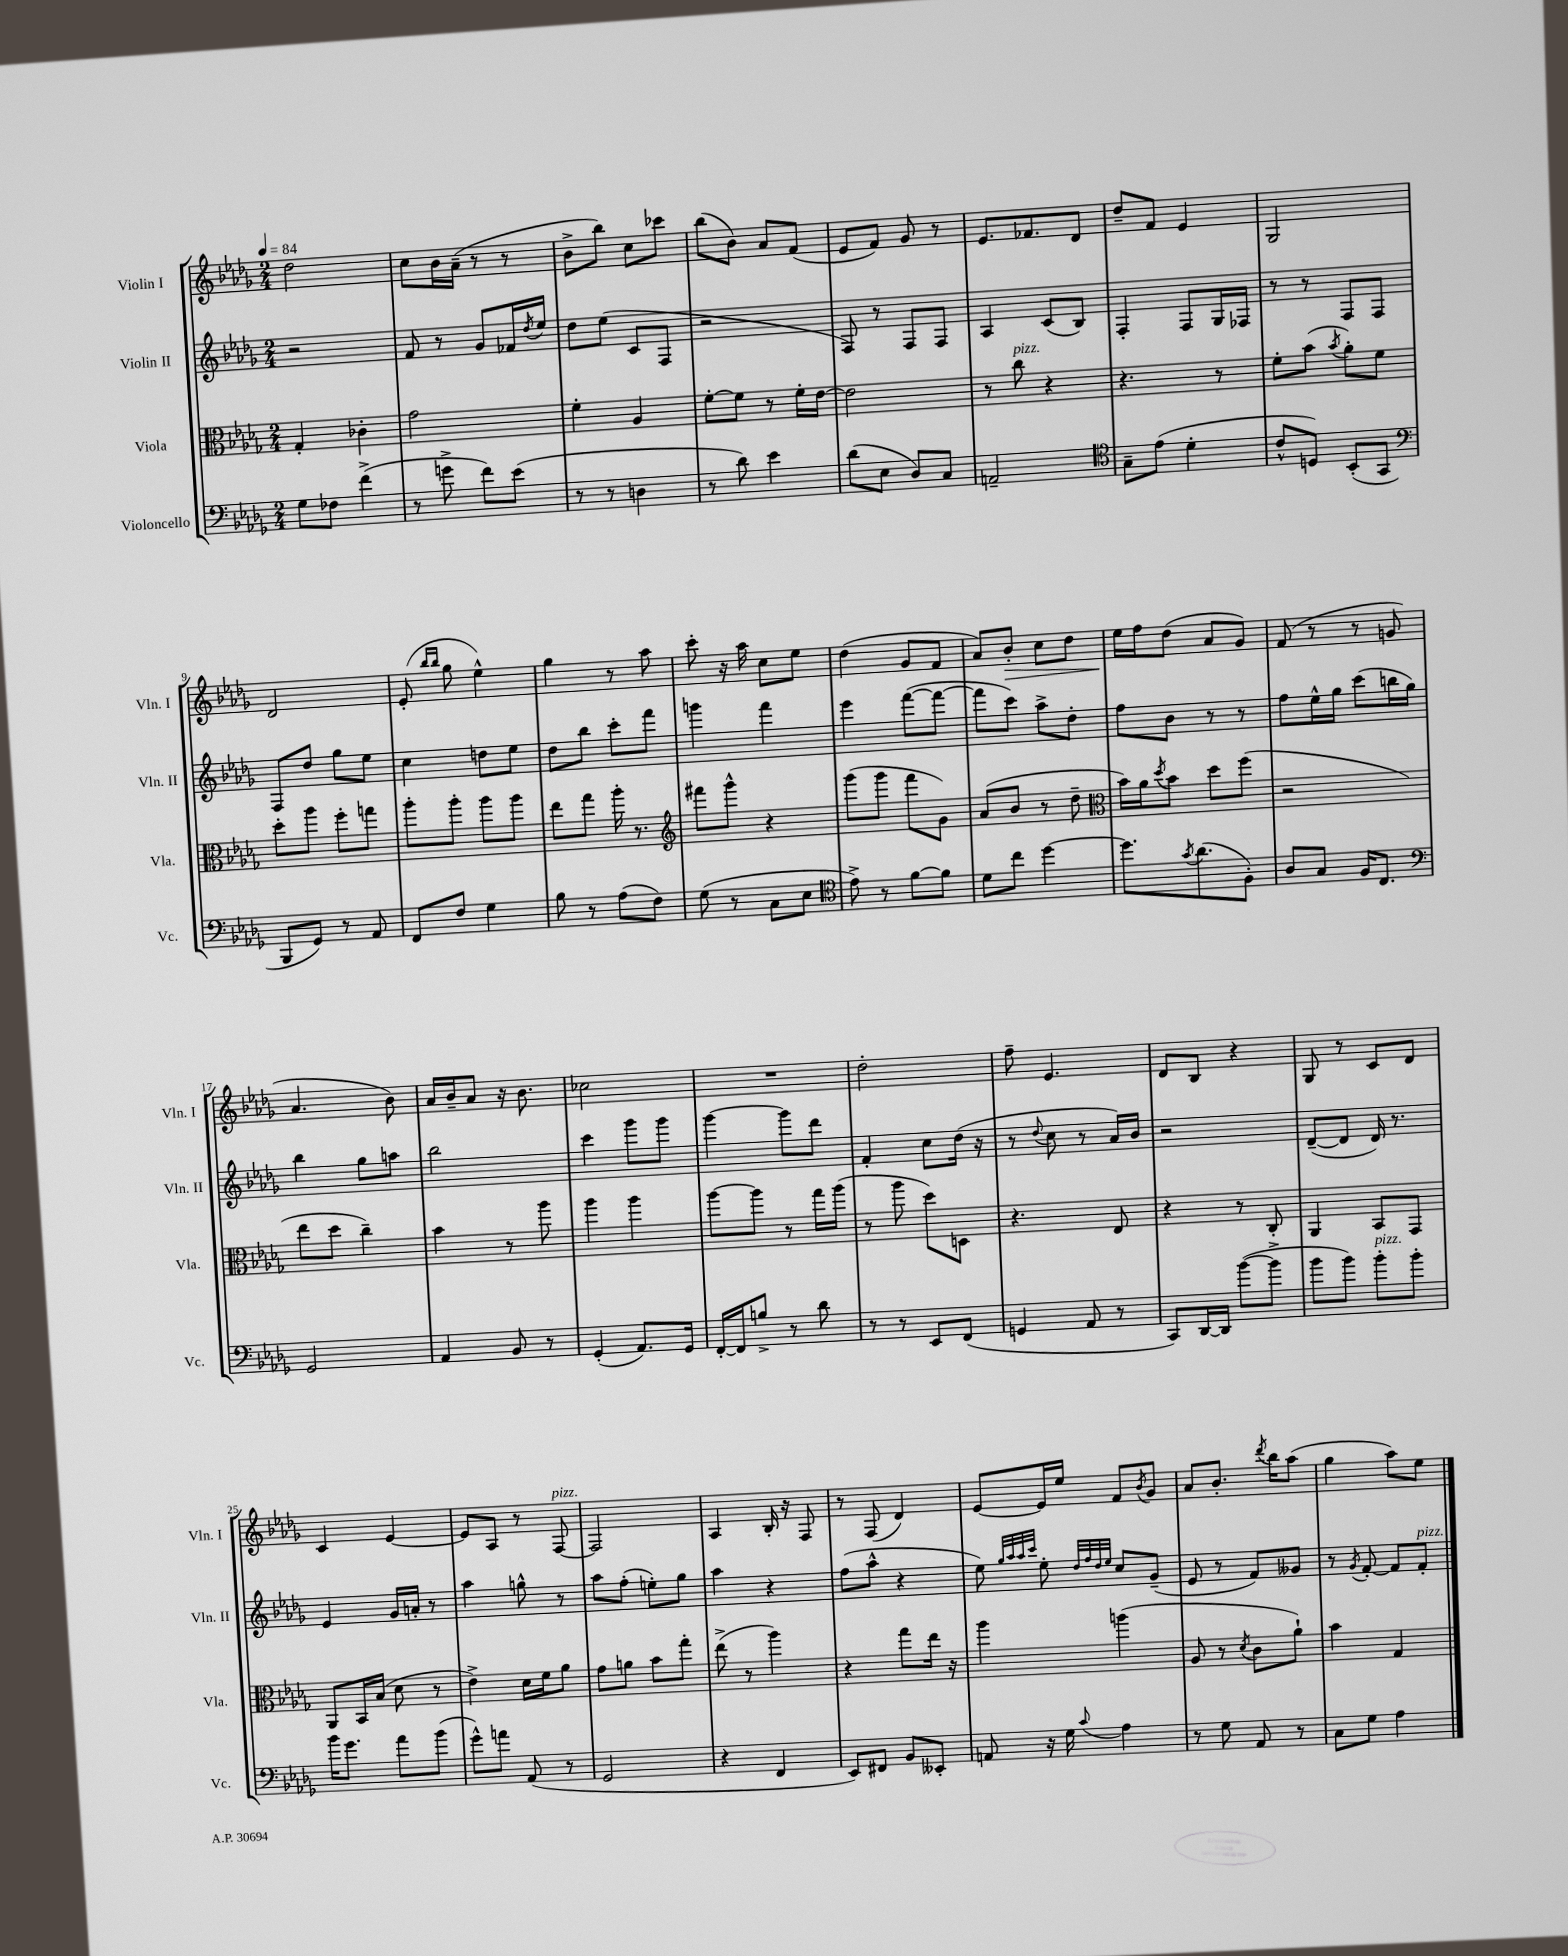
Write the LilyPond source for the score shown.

<<
\new StaffGroup <<
\new Staff = "s0" \with { instrumentName = "Violin I" shortInstrumentName = "Vln. I" } {
    \clef treble \key des \major \numericTimeSignature \time 2/4 \tempo 4 = 84
    des''2 |
    c''8 bes'16 aes'16--( r8 r8 |
    bes'8-> bes''8) c''8 ces'''8 |
    bes''8( bes'8) aes'8 f'8( |
    ees'8 f'8) ges'8 r8 |
    ees'8. fes'8. des'8 |
    des''8-- f'8 ees'4 |
    ges2 |
    des'2 |
    ees'8-.( \grace { bes''16 bes''16 } ges''8 ees''4-^) |
    ges''4 r8 aes''8 |
    c'''8-. r16 aes''16 c''8 ees''8 |
    des''4( ges'8 f'8 |
    aes'8) bes'8-.\> c''8 des''8 |
    ees''16\! f''16 des''8( aes'8 ges'8) |
    f'8( r8 r8 g'8 |
    aes'4. bes'8) |
    aes'16 bes'16-- aes'8 r16 bes'8. |
    ces''2 |
    R2 |
    des''2-. |
    f''8-- ees'4. |
    des'8 bes8 r4 |
    ges8 r8 c'8 des'8 |
    c'4 ees'4~ |
    ees'8 aes8 r8 f8~^\markup { \italic "pizz." } |
    f2 |
    aes4 bes16-. r16 f8 |
    r8 f8( des'4) |
    ees'8~ ees'16 ees''16 f'8 \acciaccatura { bes'8 } ges'8 |
    aes'8 bes'8.-. \acciaccatura { des'''8 } bes''16 aes''8( |
    ges''4 aes''8) ees''8 \bar "|." |
}
\new Staff = "s1" \with { instrumentName = "Violin II" shortInstrumentName = "Vln. II" } {
    \clef treble \key des \major \numericTimeSignature \time 2/4
    r2 |
    f'8 r8 ges'8 fes'16 \acciaccatura { des''8 } ees''16 |
    des''8 ees''8( c'8 f8 |
    r2 |
    f8) r8 f8 f8 |
    aes4 c'8( bes8) |
    f4-. f8 ges16 fes16 |
    r8 r8 f8 f8 |
    f8 des''8 ges''8 ees''8 |
    c''4 d''8 ees''8 |
    des''8 bes''8 c'''8-. f'''8 |
    g'''4 f'''4 |
    ees'''4 f'''8~( f'''8~ |
    f'''8 c'''8) aes''8-> des''8-. |
    f''8 bes'8 r8 r8 |
    f''8 ees''16-^ ges''16 c'''8( b''16 ges''16) |
    bes''4 ges''8 a''8 |
    bes''2 |
    c'''4 ges'''8 ges'''8 |
    ges'''4~ ges'''8 des'''8 |
    f'4-. c''8 des''16( r16 |
    r8 \appoggiatura { des''8 } c''8 r8 aes'16) bes'16 |
    r2 |
    des'8~--( des'8 des'16) r8. |
    ees'4 ges'16 a'16-. r8 |
    aes''4 g''8-^ r8 |
    aes''8 f''8-.( e''8-.) ges''8 |
    aes''4 r4 |
    f''8( aes''8-^ r4 |
    ees''8) \grace { ges''32 aes''32 aes''32 c'''32 } ees''8-. \grace { des''32 f''32 des''32 ees''32 } c''8 ges'8--( |
    ees'8 r8 f'8) geses'8 |
    r8 \acciaccatura { ges'8 } f'8~-. f'8 f'8-.^\markup { \italic "pizz." } \bar "|." |
}
\new Staff = "s2" \with { instrumentName = "Viola" shortInstrumentName = "Vla." } {
    \clef alto \key des \major \numericTimeSignature \time 2/4
    ges4-. ces'4-. |
    ges'2 |
    f'4-. aes4 |
    f'8~-. f'8 r8 f'16-. ees'16~ |
    ees'2 |
    r8 c''8^\markup { \italic "pizz." } r4 |
    r4. r8 |
    f'8-. bes'8( \acciaccatura { bes'8 } aes'8-.) f'8 |
    des''8-. aes''8 f''8-. g''8 |
    aes''8-. aes''8-. aes''8 aes''8 |
    ees''8 ges''8 aes''16-. r8. |
    \clef treble fis'''8 ges'''8-^ r4 |
    ges'''8( ges'''8 f'''8 ges'8) |
    aes'8( bes'8 r8 des''8-- |
    \clef alto bes'16) aes'16 \acciaccatura { des''8 } bes'8 des''8 f''8( |
    r2 |
    ees''8 des''8 c''4--) |
    bes'4 r8 aes''8 |
    aes''4 aes''4 |
    aes''8~ aes''8 r8 ges''16 aes''16( |
    r8 aes''8 des''8) d8 |
    r4. ees8 |
    r4 r8 c8-. |
    aes,4 bes,8 ges,8 |
    aes,8 bes,16 bes16( des'8 r8 |
    ees'4->) des'16 f'16 aes'8 |
    ges'8 a'8 bes'8 ges''8-. |
    ees''8->( r8 aes''4) |
    r4 ges''8 ees''16 r16 |
    aes''4 a''4( |
    aes8 r8 \acciaccatura { des'8 } c'8 aes'8-!) |
    bes'4 ges4 \bar "|." |
}
\new Staff = "s3" \with { instrumentName = "Violoncello" shortInstrumentName = "Vc." } {
    \clef bass \key des \major \numericTimeSignature \time 2/4
    ges8 fes8 f'4->( |
    r8 g'8-> f'8) ees'8( |
    r8 r8 d4 |
    r8 des'8) ees'4 |
    des'8( ees8 des8) c8 |
    a,2-- |
    \clef tenor ges8-- ees'8( des'4-. |
    c'8-^ d8) bes,8-.( ges,8 |
    \clef bass bes,,8 ges,8) r8 aes,8 |
    f,8 f8 ges4 |
    bes8 r8 aes8( f8) |
    ges8( r8 c8 ees8 |
    \clef tenor ees'8->) r8 f'8~ f'8 |
    des'8 c''8 des''4~ |
    des''8. \acciaccatura { ges'8 } aes'8.( f8-.) |
    aes8 ges8 f16 c8. |
    \clef bass ges,2 |
    aes,4 bes,8 r8 |
    ges,4-.( aes,8.) ges,16 |
    f,16~-. f,16 b8-> r8 des'8 |
    r8 r8 ees,8 f,8( |
    g,4 aes,8 r8 |
    c,8) des,16~ des,16 bes'8~( bes'8-> |
    bes'8 bes'8) bes'8-.^\markup { \italic "pizz." } bes'8-. |
    bes'16 ges'8. aes'8 bes'8( |
    ges'8-^) a'8 aes,8( r8 |
    ges,2 |
    r4 f,4 |
    ees,8) fis,8 bes,8 eeses,8-. |
    a,8 r16 ges16 \appoggiatura { c'8 } aes4 |
    r8 ges8 aes,8 r8 |
    c8 ges8 aes4 \bar "|." |
}
>>
>>
